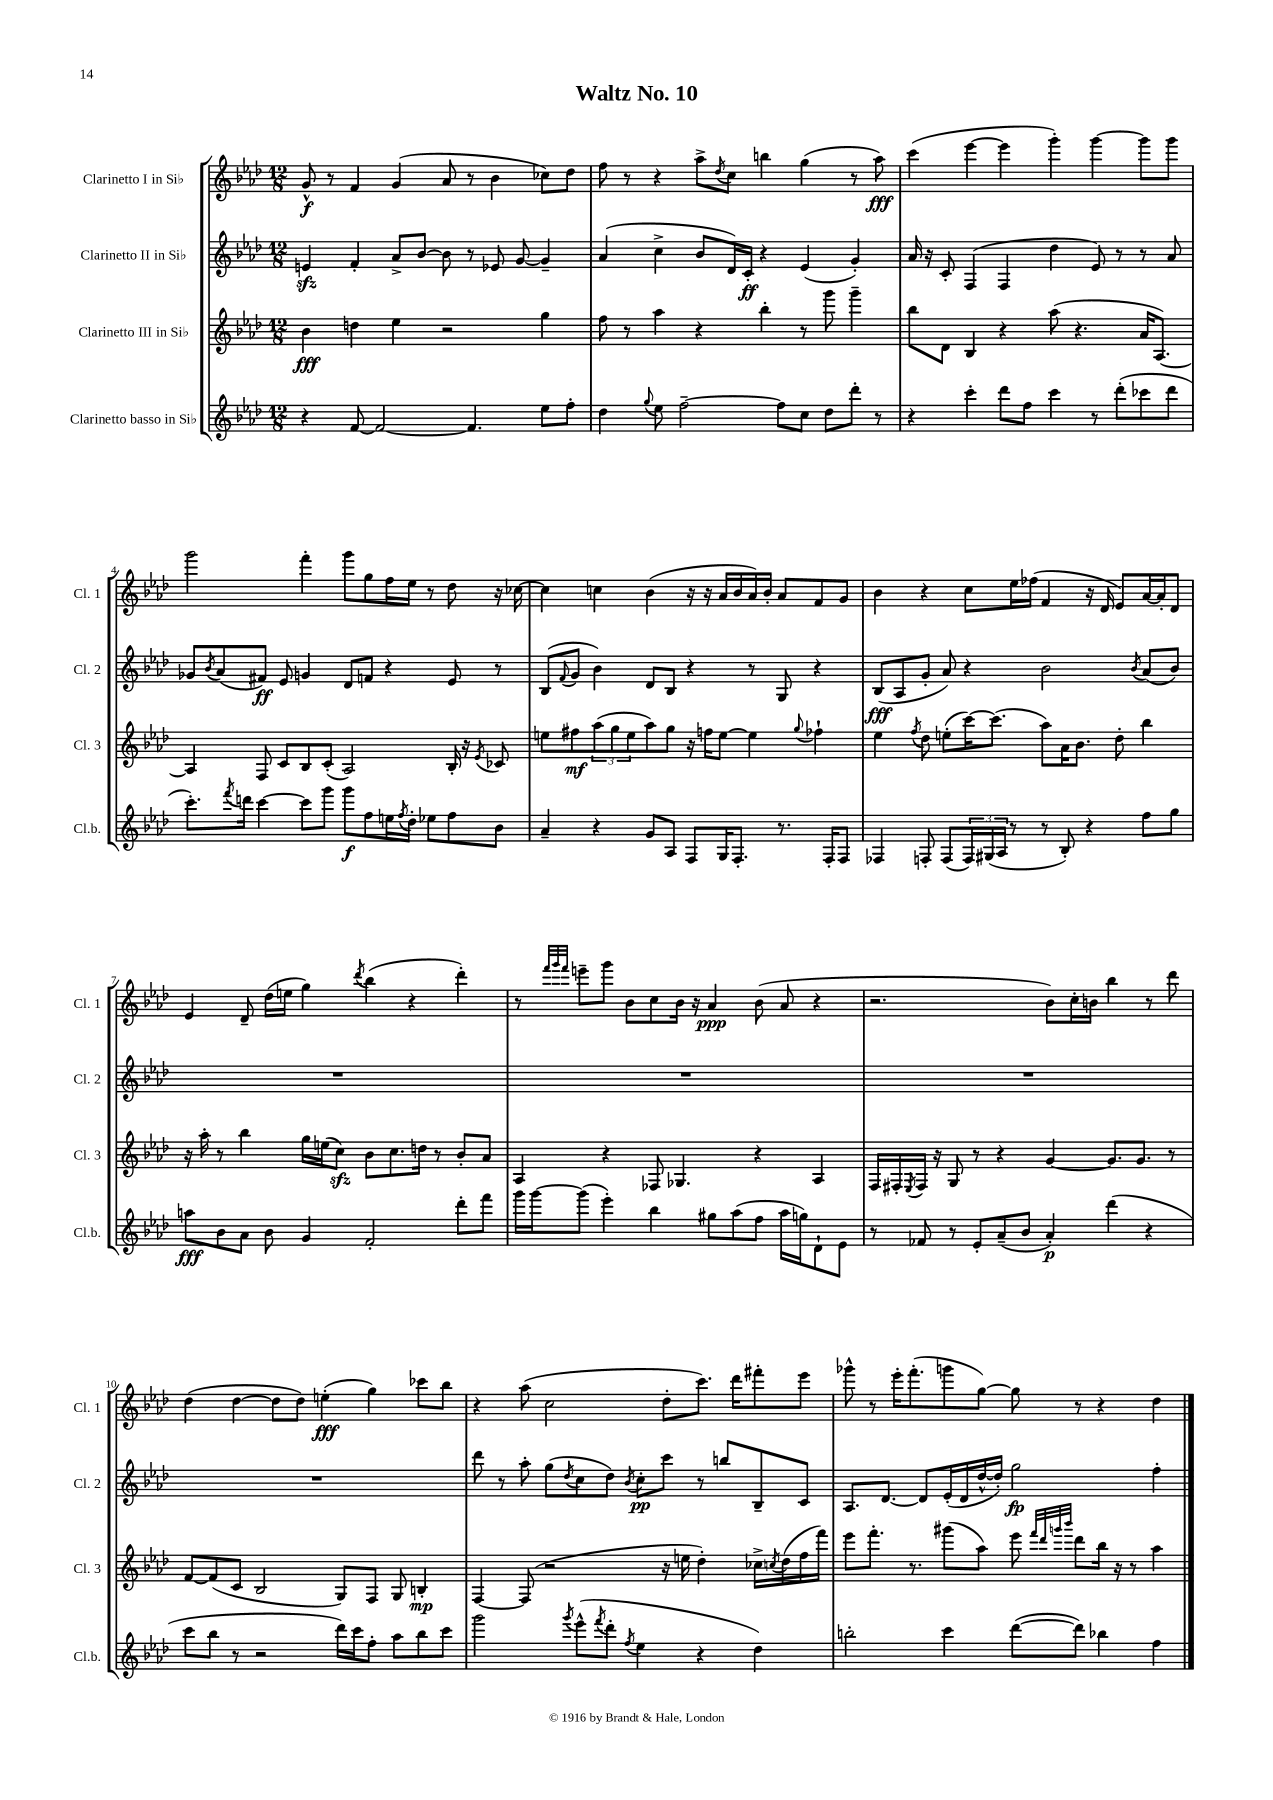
\header { title = "Waltz No. 10" }
<<
\new StaffGroup <<
\new Staff = "s0" \with { instrumentName = "Clarinetto I in Sib" shortInstrumentName = "Cl. 1" } {
    \clef treble \key aes \major \numericTimeSignature \time 12/8
    g'8-^\f r8 f'4 g'4( aes'8 r8 bes'4 ces''8) des''8 |
    f''8 r8 r4 aes''8-> \acciaccatura { des''8 } c''8 b''4 g''4( r8 aes''8\fff) |
    c'''4( ees'''4~ ees'''4 g'''4-.) g'''4~ g'''8 g'''8 |
    g'''2 f'''4-. g'''8 g''8 f''16 ees''16 r8 des''8 r16 ces''16~ |
    ces''4 c''4 bes'4( r16 r16 aes'16 bes'16 aes'16) bes'16-. aes'8 f'8 g'8 |
    bes'4 r4 c''8 ees''16 fes''16( f'4 r16 des'16 ees'8) aes'16~ aes'16-. des'8 |
    ees'4 des'8-- des''16( e''16 g''4) \acciaccatura { des'''8 } bes''4( r4 des'''4-.) |
    r8 \grace { f'''32 g'''32 f'''32 } e'''8-- g'''8 bes'8 c''8 bes'16 r16 aes'4\ppp bes'8( aes'8 r4 |
    r2. bes'8) c''16-. b'16 bes''4 r8 des'''8 |
    des''4( des''4~ des''8 des''8) e''4-.\fff( g''4) ces'''8 bes''8 |
    r4 aes''8( c''2 des''8-. c'''8.) des'''16 fis'''8-. ees'''8 |
    ges'''8-^ r8 ees'''16-. f'''8.-.( g'''8 g''8~) g''8 r8 r4 des''4 \bar "|." |
}
\new Staff = "s1" \with { instrumentName = "Clarinetto II in Sib" shortInstrumentName = "Cl. 2" } {
    \clef treble \key aes \major \numericTimeSignature \time 12/8
    e'4\sfz f'4-. aes'8-> bes'8~ bes'8 r8 ees'8 g'8~ g'4-- |
    aes'4( c''4-> bes'8 des'16) c'16-.\ff r4 ees'4( g'4-.) |
    aes'16 r16 c'8-. f4( f4 des''4 ees'8) r8 r8 aes'8 |
    ges'8 \acciaccatura { bes'8 } aes'8( fis'8\ff) ees'8 g'4 des'8 f'8 r4 ees'8 r8 |
    bes8( \appoggiatura { f'8 } g'8 bes'4) des'8 bes8 r4 r8 g8 r4 |
    bes8\fff( aes8 g'8-. aes'8) r4 bes'2 \acciaccatura { bes'8 } aes'8( bes'8) |
    R1. |
    R1. |
    R1. |
    R1. |
    des'''8 r8 aes''8-. g''8( \acciaccatura { des''8 } c''8 des''8) \acciaccatura { bes'8 } c''8-.\pp c'''8 r8 b''8 bes8-- c'8 |
    aes8. des'8.~ des'8 ees'16-.( des'16 des''16~-^ des''16-.) g''2\fp f''4-. \bar "|." |
}
\new Staff = "s2" \with { instrumentName = "Clarinetto III in Sib" shortInstrumentName = "Cl. 3" } {
    \clef treble \key aes \major \numericTimeSignature \time 12/8
    bes'4\fff d''4 ees''4 r2 g''4 |
    f''8 r8 aes''4 r4 bes''4-. r8 g'''8 g'''4-- |
    bes''8 des'8 bes4 r4 aes''8( r4. aes'16 aes8.~) |
    aes4 f8 c'8 bes8 c'8-.( aes2) bes16-. r16 \acciaccatura { ees'8 } ces'8 |
    e''8 fis''8\mf \tuplet 3/2 { aes''8( g''8 e''8 } aes''8) g''8 r16 f''16 e''8~ e''4 \appoggiatura { g''8 } fes''4-! |
    ees''4 \acciaccatura { f''8 } des''8 e''8-.( c'''16~) c'''8.( aes''8) aes'16 bes'8. des''8-. bes''4 |
    r16 aes''16-. r8 bes''4 g''16 e''16( c''8\sfz) bes'8 c''8. d''16 r8 bes'8-. aes'8 |
    aes4 r4 fes8 ges4. r4 aes4 |
    f16 fis16-. \acciaccatura { ees8 } fis16 r16 g8 r8 r4 g'4~ g'8. g'8. r8 |
    f'8~ f'8( c'8 bes2 g8) f8 g8 b4-.\mp |
    f4~ f8( r2 r16 e''16 des''4-.) ces''16-> \acciaccatura { c''8 } des''16( f''16 f'''16) |
    ees'''8 f'''8.-. r8. gis'''8( aes''8) ees'''8 \grace { f'''32 des'''32 g'''32 bes'''32 } des'''8 bes''16 r16 r8 aes''4 \bar "|." |
}
\new Staff = "s3" \with { instrumentName = "Clarinetto basso in Sib" shortInstrumentName = "Cl.b." } {
    \clef treble \key aes \major \numericTimeSignature \time 12/8
    r4 f'8~ f'2~ f'4. ees''8 f''8-. |
    des''4 \appoggiatura { g''8 } ees''8 f''2~-- f''8 c''8 des''8 des'''8-. r8 |
    r4 c'''4-. des'''8 f''8 c'''4 r8 des'''8-.( ces'''8 des'''8 |
    c'''8.-.) \acciaccatura { f'''8 } d'''16 c'''4~ c'''8 g'''8 g'''8\f f''8 e''16 \acciaccatura { f''8 } des''16-. ees''8 f''8 bes'8 |
    aes'4-- r4 g'8 aes8 f8 g16 f8.-. r8. f16-. f8 |
    fes4 f8-. f8( \tuplet 3/2 { f16) gis16( aes16 } r8 r8 bes8-.) r4 f''8 g''8 |
    a''8\fff bes'8 aes'8 bes'8 g'4 f'2-. des'''8-. f'''8 |
    g'''16 g'''16~ g'''8( ees'''4-.) bes''4 gis''8 aes''8( f''8 aes''16 g''16) des'8-! ees'8 |
    r8 fes'8 r8 ees'8-. aes'8--( bes'8 aes'4-.\p) des'''4( r4 |
    c'''8 bes''8 r8 r2 des'''16) c'''16 f''8-. aes''8 bes''8 c'''8 |
    g'''2 \acciaccatura { g'''8 } ees'''8-^( \acciaccatura { f'''8 } des'''8-. \acciaccatura { f''8 } ees''4 r4 des''4) |
    b''2-. c'''4 des'''8~( des'''8) bes''4 f''4 \bar "|." |
}
>>
>>
